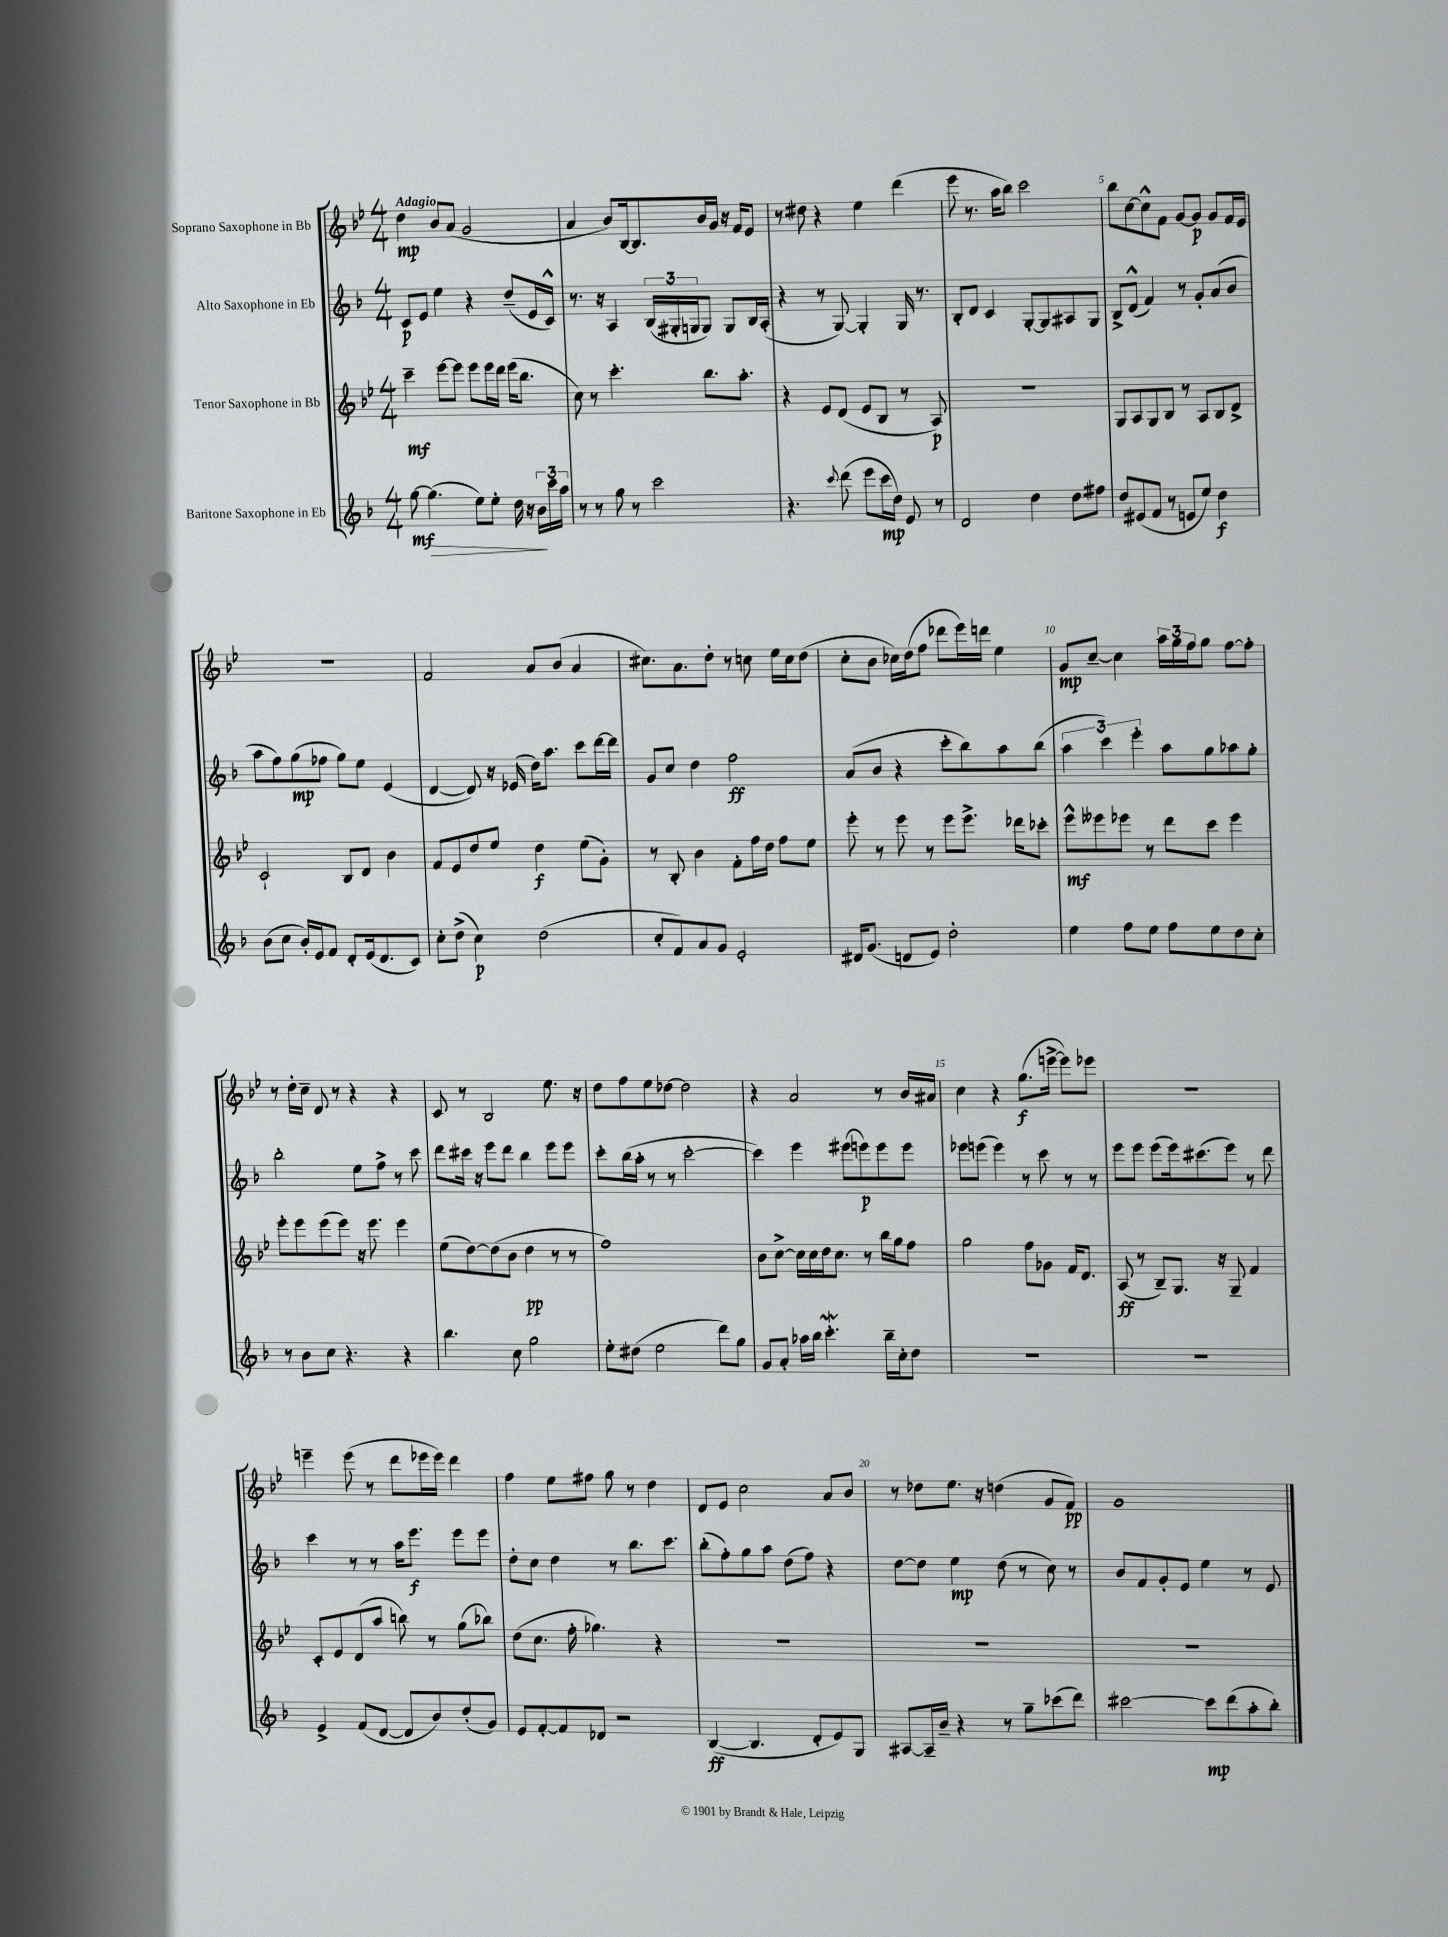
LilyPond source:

<<
\new StaffGroup <<
\new Staff = "s0" \with { instrumentName = "Soprano Saxophone in Bb" } {
    \clef treble \key bes \major \numericTimeSignature \time 4/4 \tempo "Adagio"
    d''4\mp bes'8 a'8( g'2 |
    a'4 bes'8) bes16~ bes8. bes'16 g'16 r16 f'16 ees'8 |
    r8 dis''8 r4 ees''4 d'''4( |
    ees'''8 r8. a''16 bes''8) c'''2 |
    bes''8 c''8~ c''8-^ f'8 g'8~ g'8\p g'8 f'16 ees'16 |
    R1 |
    f'2 a'8 bes'8( a'4 |
    cis''8.) a'8. d''8-. r8 c''8 ees''16 c''16 d''8( |
    c''8-. bes'8 ces''16) d''16( f''8 des'''8 ees'''16) d'''16 ees''4 |
    g'8\mp c''8~-- c''4 \tuplet 3/2 { a''16 g''16 f''16 } g''8 f''8~ f''8-. |
    r8 d''16-. c''16-- d'8 r8 r4 r4 |
    c'8 r8 bes2 ees''8. r16 |
    d''8 f''8 ees''8 des''8~ des''2 |
    r4 a'2 r8 bes'16 ais'16 |
    c''4 r4 g''8.\f( e'''16~-> e'''8) ees'''8 |
    R1 |
    e'''4-- e'''8( r8 d'''8 ees'''16 ees'''16) d'''4 |
    f''4 ees''8 fis''8 g''8 r8 d''4 |
    d'8 ees'8 c''2 a'8 bes'8 |
    r8 des''8 ees''8. r16 d''4( g'8 f'8\pp) |
    g'1 \bar "|." |
}
\new Staff = "s1" \with { instrumentName = "Alto Saxophone in Eb" } {
    \clef treble \key f \major \numericTimeSignature \time 4/4
    c'8\p e'8 e''4 r4 d''8--( e'16 c'16-^) |
    r8. r16 a4 \tuplet 3/2 { bes16( gis16-. g16 } g8) g8 bes16 a16-.( |
    r4 r8 g8~) g4-. g16 r8. |
    bes8-. d'8 c'4 g8~-. g8 ais8 g8 |
    bes8-> d'8-^( f'4) r8 g'8-. a'8( bes'8 |
    a''8 f''8) g''8\mp( fes''8 g''8) e''8 e'4( |
    d'4~ d'8) r16 ees'16( d''16) a''8. c'''8 d'''16~ d'''16 |
    g'8 c''8 d''4 f''2\ff |
    a'8( bes'8 r4 c'''8-. bes''8) a''8 bes''8( |
    \tuplet 3/2 { a''4 c'''4) e'''4-. } a''8 g''8 aes''8 g''8-. |
    bes''2-. e''8 f''8-> r8 c'''8 |
    d'''8 cis'''16 r16 e'''8 d'''8 bes''4 e'''8 e'''8 |
    c'''8-. bes''16( a''16-. r8 r8 c'''2~-. |
    c'''4) e'''4 eis'''8( e'''8\p) e'''8 e'''8 |
    ees'''8 e'''8( e'''4) r8 c'''8 r8 r8 |
    e'''8 e'''8 e'''8( e'''16) cis'''8.( e'''8) r8 d'''8 |
    c'''4 r8 r8 a''16 e'''8.\f e'''8 e'''8 |
    d''8-. c''8 d''4 r8 bes''8. c'''8. |
    bes''8-.( f''8-.) g''8 a''8 d''8( f''8) r4 |
    d''8~ d''8 e''4\mp d''8( r8 c''8) r8 |
    bes'8 f'8 g'8-. e'8 e''4 r8 e'8 \bar "|." |
}
\new Staff = "s2" \with { instrumentName = "Tenor Saxophone in Bb" } {
    \clef treble \key bes \major \numericTimeSignature \time 4/4
    c'''4--\mf ees'''8~ ees'''8 ees'''8 ees'''16 d'''16 ees'''16( bes''8. |
    c''8) r8 c'''4.-. bes''8. a''8.-. |
    r4 ees'8 d'8( ees'8 bes8 r8 a8\p) |
    R1 |
    g8 a8 g8 bes8 r8 a8 bes8 d'8-> |
    c'2-! bes8 d'8 bes'4 |
    f'8 ees'8 d''8 ees''8 d''4\f ees''8( g'8-.) |
    r8 bes8-. bes'4 f'8-. f''16 d''16 f''8 ees''8 |
    ees'''8-. r8 ees'''8 r8 ees'''8 ees'''8.-> des'''16 ces'''8-. |
    ees'''8-^\mf eeses'''8 ees'''8 r8 d'''8 c'''8 ees'''4 |
    ees'''8-. ees'''8 ees'''8( ees'''8) r16 ees'''8. ees'''4 |
    ees''8( d''8~) d''8( bes'8 d''4\pp r8 r8 |
    f''1) |
    bes'8 c''8~-> c''16 c''16 d''16 c''8. r8 bes''16 g''16 f''8 |
    g''2 f''8 ges'8 f'16 d'8. |
    a8\ff( r8 bes8--) g8. r16 g8-- f'4 |
    c'8-. ees'8 d'8( a''8 b''8) r8 g''8( bes''8) |
    d''8( c''8. f''16-. ges''4.) r4 |
    R1 |
    R1 |
    R1 \bar "|." |
}
\new Staff = "s3" \with { instrumentName = "Baritone Saxophone in Eb" } {
    \clef treble \key f \major \numericTimeSignature \time 4/4
    g''8~\mf g''4.\>( e''8) e''8-. d''16 r16 \tuplet 3/2 { bes'16\! c'''16 a''16 } |
    r8 r8 g''8 r8 c'''2 |
    r4. \appoggiatura { c'''8 } d'''8( e'''8 c'''16\mp d''16) e'8 r8 |
    d'2 d''4 d''8 fis''8 |
    d''8 eis'8( f'8 r8 e'8 e''8) d''4\f |
    bes'8( c''8 bes'16-.) e'16 f'8 d'8-. e'16( d'8. c'8) |
    c''8-. d''8->( c''4\p) d''2( |
    c''8-. f'8) a'8 g'8 e'2-. |
    dis'16 g'8.( d'8 e'8) d''2-. |
    e''4 f''8 e''8 f''8 e''8 d''8 c''8-. |
    r8 bes'8 c''8 r4. r4 |
    bes''4. c''8 g''2 |
    e''8-. dis''8( e''2 d'''8) g''8 |
    g'8 a'8-. aes''16 bes''16 c'''4.-.\mordent bes''16-- c''16-. d''8 |
    R1 |
    R1 |
    e'4-> f'8( d'8~ d'8 bes'8) d''8-.( g'8) |
    e'8 f'8~-. f'8 des'8 r2 |
    bes4~\ff( bes4. d'8-. e'8) g8 |
    ais8~ ais16-- bes'16-- r4 r8 g''8-- ces'''8( d'''8) |
    cis'''2~ cis'''8\mp d'''8( a''8-. bes''8-.) \bar "|." |
}
>>
>>
\layout { \context { \Score \override BarNumber.break-visibility = ##(#f #t #t) barNumberVisibility = #(every-nth-bar-number-visible 5) } }
